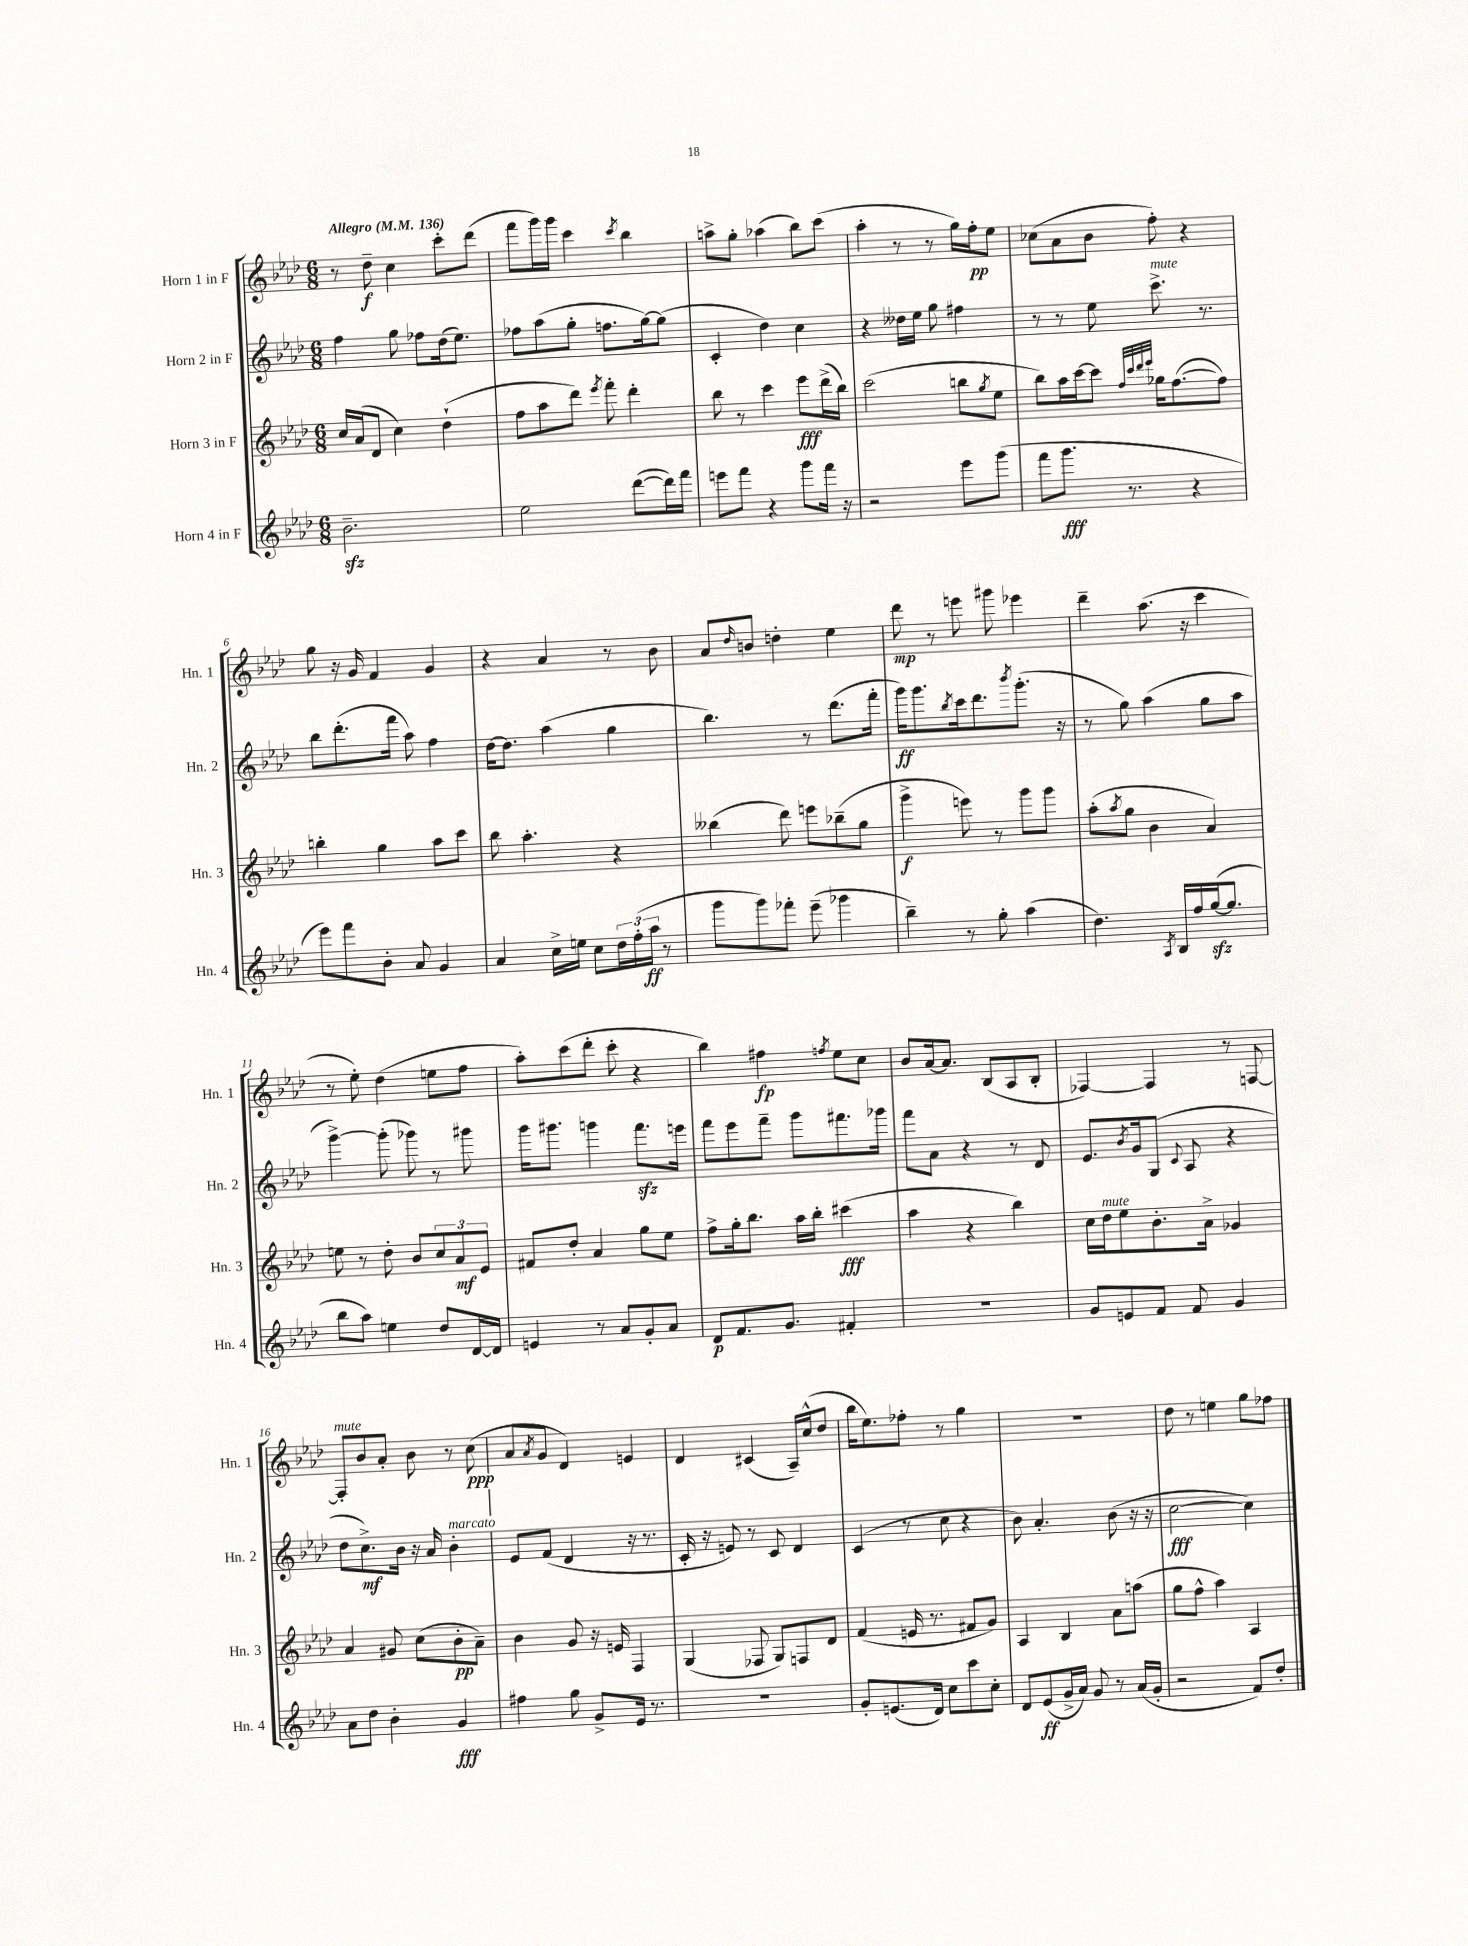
<<
\new StaffGroup <<
\new Staff = "s0" \with { instrumentName = "Horn 1 in F" shortInstrumentName = "Hn. 1" } {
    \clef treble \key aes \major \numericTimeSignature \time 6/8 \tempo "Allegro" 4 = 136
    r8 des''8--\f c''4 c'''8-. des'''8( |
    f'''8 g'''16) g'''16 c'''4 \acciaccatura { c'''8 } bes''4 |
    a''8-> g''8-. aes''4( bes''8) c'''8( |
    aes''4-. r8 r8 g''16) f''16-.\pp ees''8 |
    ces''8( aes'8 bes'8 f''8-.) r4 |
    g''8 r16 g'16 f'4 g'4 |
    r4 aes'4 r8 bes'8 |
    aes'8 \grace { des''16 } b'8 d''4-. ees''4 |
    des'''8\mp r8 e'''8 gis'''8 ees'''4 |
    des'''4-- aes''8.( r16 c'''4 |
    r8 ees''8-.) des''4( e''8 f''8 |
    aes''8-.) c'''8( des'''8-. c'''8-. r4 |
    bes''4) fis''4\fp \acciaccatura { f''8 } ees''8 c''8 |
    bes'8 aes'16~ aes'8. bes8( aes8 bes8-. |
    fes4~) fes4 r8 f8~ |
    f8-.^\markup { \italic "mute" } bes'8 aes'8-. bes'8 r8 c''8\ppp( |
    aes'8 \acciaccatura { aes'8 } g'8 des'4) e'4 |
    des'4 cis'4( aes16--) c''16-^( des''8 |
    bes''16 ees''8.) fes''8-. r8 g''4 |
    R2. |
    des''8 r8 e''4 g''8 fes''8 \bar "|." |
}
\new Staff = "s1" \with { instrumentName = "Horn 2 in F" shortInstrumentName = "Hn. 2" } {
    \clef treble \key aes \major \numericTimeSignature \time 6/8
    f''4 g''8 fes''8 des''16( ees''8.) |
    fes''8 aes''8( g''8-. f''8. g''16~) g''8( |
    c'4-. des''4) c''4 |
    r4 deses''16 ees''16 g''8 fis''4 |
    r8 r8 ees''8 c'''8.->^\markup { \italic "mute" } r8. |
    bes''8 des'''8.-.( f'''16 aes''8) f''4 |
    des''16~ des''8. aes''4( g''4 |
    bes''4.) r8 des'''8.( f'''16-. |
    g'''16\ff) g'''8. \acciaccatura { bes''8 } c'''16 des'''8. \acciaccatura { bes'''8 } g'''8.-.( r16 |
    r8 g''8) aes''4( g''8 aes''8 |
    g'''4~->) g'''8-.( ges'''8) r8 gis'''8 |
    g'''16 gis'''8. g'''4 f'''8.\sfz e'''16 |
    f'''8 ees'''8 f'''8-- g'''8 fis'''8. ges'''16 |
    f'''8 aes'8 r4 r8 des'8 |
    ees'8. \acciaccatura { bes'8 } g'16 g8( \appoggiatura { c'8 } aes8 r4 |
    des''8 c''8.->\mf) bes'16 r16 aes'16 bes'4-.^\markup { \italic "marcato" } |
    ees'8 f'8( des'4 r16 r8. |
    c'16-. r16 e'8) r8 c'8 des'4 |
    c'4( r8 c''8 r4 |
    bes'8) aes'4.-. bes'8( r16 r16 |
    c''2~\fff c''4) \bar "|." |
}
\new Staff = "s2" \with { instrumentName = "Horn 3 in F" shortInstrumentName = "Hn. 3" } {
    \clef treble \key aes \major \numericTimeSignature \time 6/8
    c''16 aes'16( des'8 c''4) des''4-!( |
    f''8 aes''8 des'''8) \acciaccatura { ees'''8 } f'''8-. des'''4-. |
    bes''8 r8 c'''4 ees'''8\fff des'''16->( bes''16) |
    c'''2( b''8 \acciaccatura { g''8 } ees''8 |
    bes''8) aes''16 c'''16~ c'''8 \grace { f''32 c'''32 des'''32 ees'''32 } ges''16 f''8.~( f''8) |
    b''4-. g''4 aes''8 c'''8 |
    bes''8 aes''4.-. r4 |
    beses''4( des'''8) e'''8 bes''8--( g''8 |
    g'''4->\f e'''8) r8 g'''8 g'''8 |
    aes''8-.( \acciaccatura { aes''8 } g''8 bes'4 aes'4) |
    e''8 r8 des''8-. bes'8 \tuplet 3/2 { c''8 aes'8\mf ees'8 } |
    fis'8 des''8-. aes'4 g''8 ees''8 |
    f''8-> g''16-. bes''8. aes''16 bes''16-. cis'''4\fff( |
    aes''4 r4 bes''4) |
    c''16 des''16^\markup { \italic "mute" } ees''8 bes'8.-. aes'16-> ges'4 |
    aes'4 gis'8 c''8( bes'8-.\pp aes'8--) |
    bes'4 g'8 r16 e'16 f4 |
    g4( fes8 g8) f8 des'8 |
    f'4( e'16 r8. fis'8 g'8) |
    aes4 bes4 aes'8 a''8( |
    g''8 f''8-^ aes''4) aes4 \bar "|." |
}
\new Staff = "s3" \with { instrumentName = "Horn 4 in F" shortInstrumentName = "Hn. 4" } {
    \clef treble \key aes \major \numericTimeSignature \time 6/8
    bes'2.--\sfz |
    ees''2 des'''8~( des'''16) f'''16 |
    e'''8 f'''8 r4 g'''8 f'''16 r16 |
    r2 ees'''8 g'''8( |
    f'''8 g'''8.\fff r8. r4 |
    ees'''8) f'''8 bes'8-. aes'8 g'4 |
    aes'4 c''16-> e''16 c''8 \tuplet 3/2 { des''16 f''16-.( aes''16\ff } r8 |
    g'''8 g'''8) fes'''8-. ees'''8--( ges'''4 |
    bes''4--) r8 g''8-. aes''4( |
    des''4.) \acciaccatura { aes8 } bes16 f''16 g''16~\sfz( g''8. |
    bes''8 aes''8) e''4 des''8 des'16~ des'16 |
    e'4 r8 aes'8 g'8-. aes'8 |
    des'8\p f'8. g'8. fis'4-. |
    R2. |
    g'8 e'8 f'8 f'8 g'4 |
    aes'8 des''8 bes'4-. g'4\fff |
    fis''4 g''8 g'8-> ees'16 r8. |
    R2. |
    g'8-. e'8.( des'16) c''8 c'''8 c''8-. |
    des'8 ees'8\ff( g'16-> aes'16) g'8 r8 aes'16( g'16-. |
    r2 f'8) des''8-. \bar "|." |
}
>>
>>
